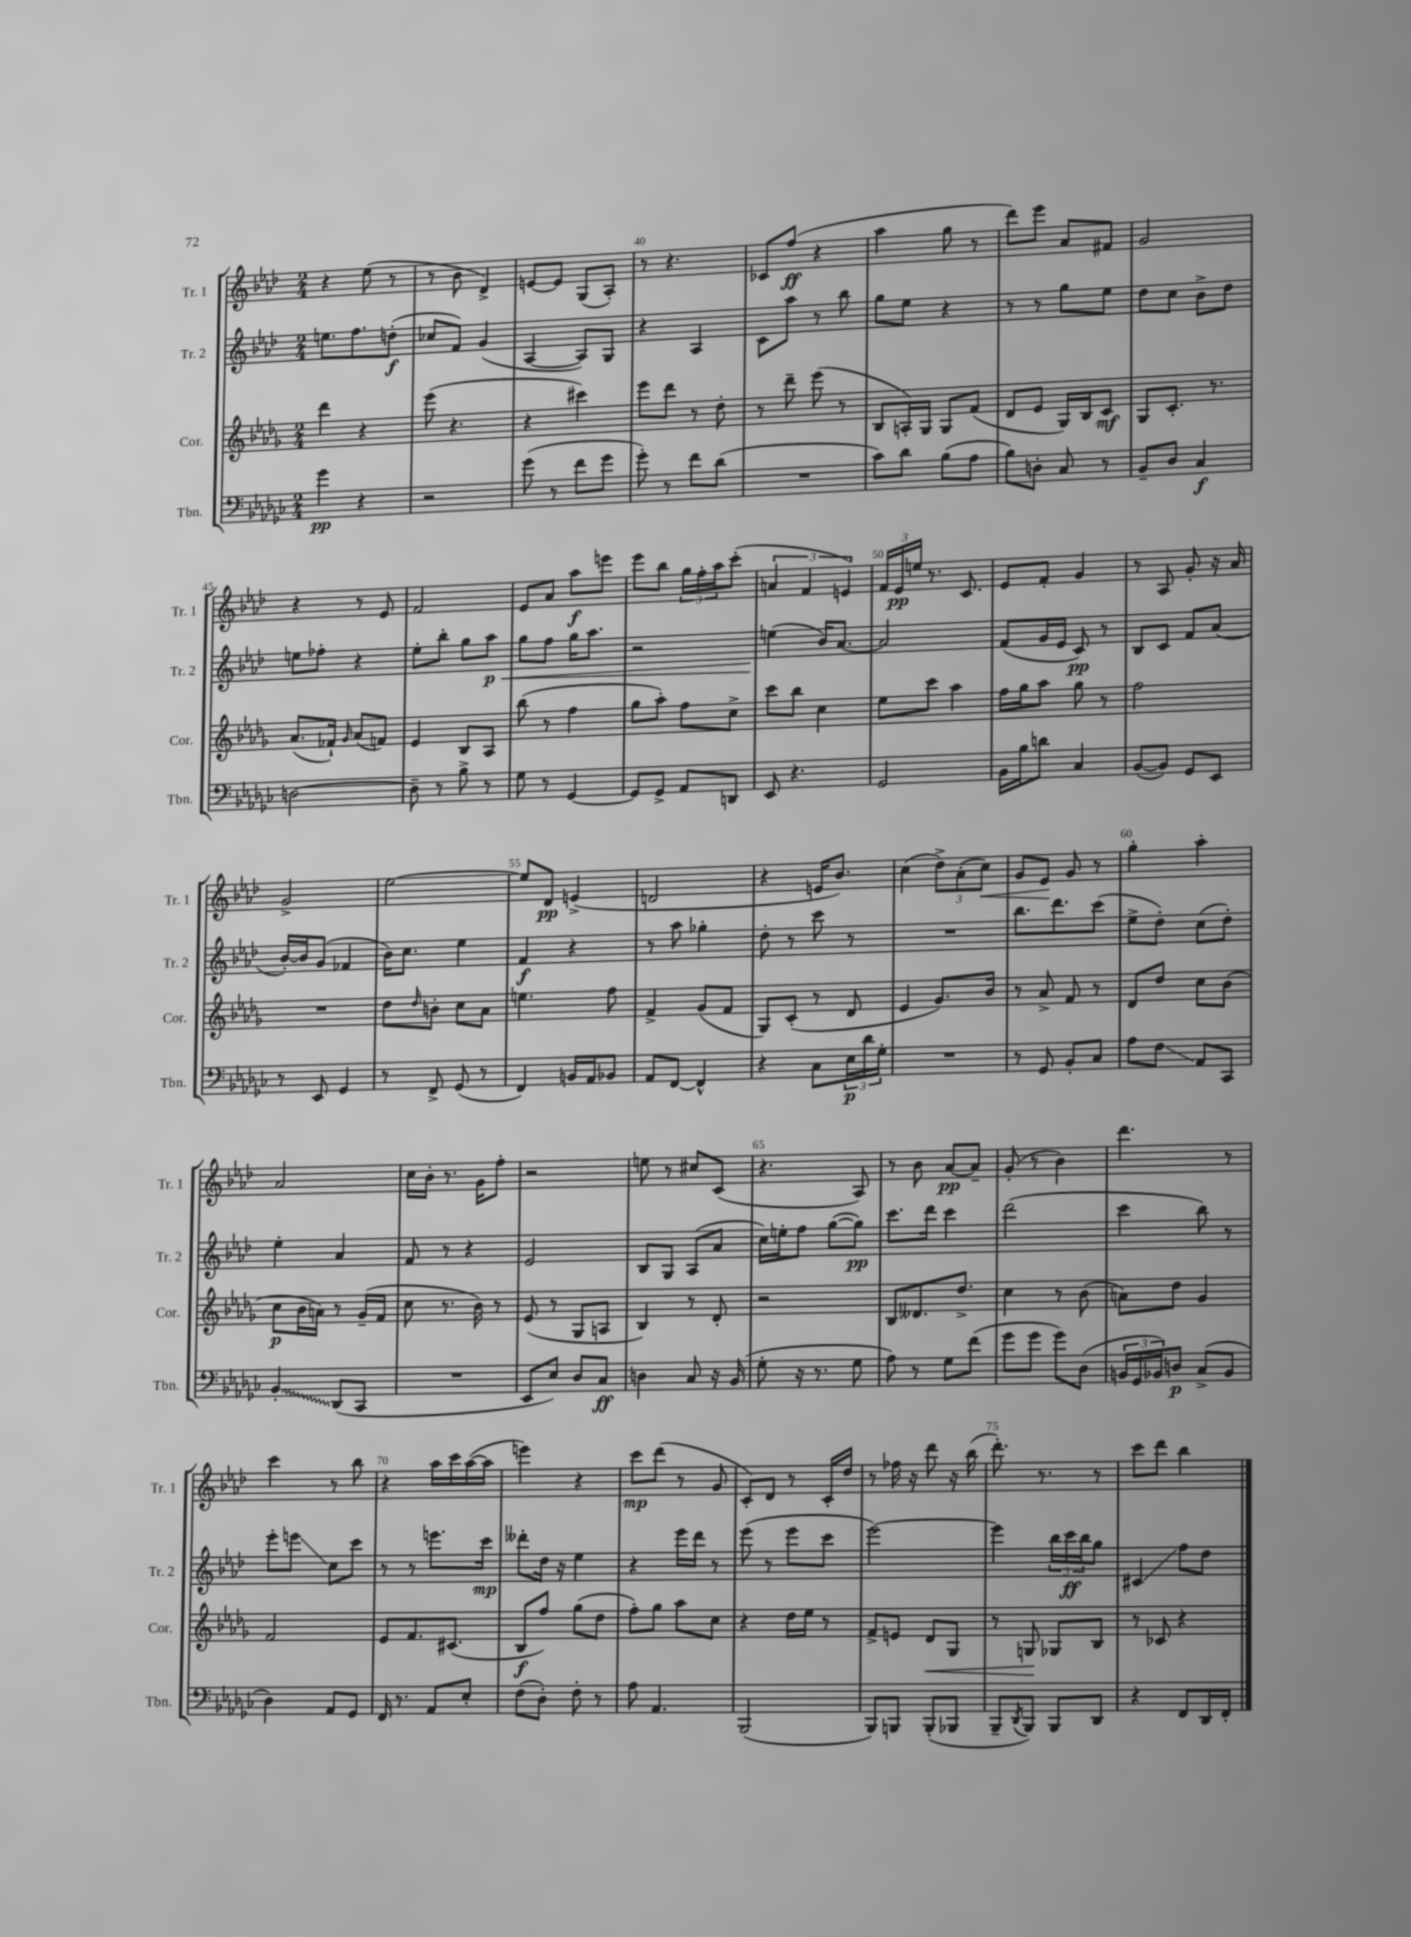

**kern	**kern	**kern	**kern
*staff4	*staff3	*staff2	*staff1
*clefF4	*clefG2	*clefG2	*clefG2
*k[b-e-a-d-g-c-]	*k[b-e-a-d-g-]	*k[b-e-a-d-]	*k[b-e-a-d-]
*M2/4	*M2/4	*M2/4	*M2/4
4g-\	4ddd-\	8.ee\L	4r
.	.	8.ff\	.
4r	4r	.	(8ee-\
.	.	(8dd'\J	8r
=	=	=	=
2r	(8eee-\	8cc-/L	8r
.	4.r	8f/J)	8b-\
.	.	(4g/	4d-^/)
=	=	=	=
(8g-\	4r	[4A-/	[8e/L
8r	.	.	8e/]J
8f\L	4ccc#\)	8A-/]L)	(8G/L
8g-\J	.	8G/J	8A-'/J)
=	=	=	=
8g-'\)	8eee-\L	4r	8r
8r	8ddd-\J	.	4.r
8f\L	8r	4A-/	.
(8d-\J	8dd-'\	.	.
=	=	=	=
2r	8r	8c\L	8c-/L
.	8ddd-~\	8aa-\J	(8ff/J
.	(8eee-\	8r	4r
.	8r	8bb-\	.
=	=	=	=
8c-\L)	8B-/L	8gg\L	4aa-\
8d-\J	16A'/L)	8ee-\J	.
.	16G-/JJ	.	.
(8B-\L	8G-/L	4r	8gg\
8A-\J	(8f/J	.	8r
=	=	=	=
8B-\L)	8d-/L	8r	8ddd-\L)
8D'\J	8e-/J	8r	8eee-\J
8C-/	16G-/LL)	8gg\L	8a-/L
.	16B-/J	.	.
8r	8c/J	8ee-\J	8f#/J
=	=	=	=
8BB-~/L	8G-/L	8dd-\L	2g/
8D-/J	8.c'/J	8cc\J	.
4C-/	.	8b-^\L	.
.	8.r	.	.
.	.	8dd-\J	.
=	=	=	=
[2D\	(8.a-/L	8ee\L	4r
.	.	8ff-'\J	.
.	16f-`/Jk)	.	.
.	16qqg-/	.	.
.	(8a-/L	4r	8r
.	8f/J)	.	8e-/
=	=	=	=
8D~\]	4e-/	8ee-'\L	2f/
8r	.	8bb-'\J	.
8B-^\	8B-/L	8gg\L	.
8r	8A-/J	8aa-\J	.
=	=	=	=
8G-\	(8bb-\	8gg\L	8e-/L
8r	8r	8ff\J	8a-/J
[4GG-/	4ff\	16gg\LK	8aa-\L
.	.	8.aa-\J	.
.	.	.	8eee\J
=	=	=	=
8GG-/]L	8gg-\L	2r	8eee-\L
8GG-^/J	8aa-'\J)	.	8bb-\J
8AA-/L	8ff\L	.	24gg\LL
.	.	.	24ff'\
.	.	.	24aa-\J
8DD/J	8cc^\J	.	(8ccc'\J
=	=	=	=
8EE-/	8ccc\L	(4ee\	6a/
4.r	8bb-\J	.	.
.	.	.	6f/
.	4cc\	16b-/LK)	.
.	.	[8.a-/J	.
.	.	.	6e/)
=	=	=	=
2GG-/	8ee-\L	2a-/]	24f/LL
.	.	.	24e-/
.	.	.	24ee/JJ
.	8ccc\J	.	8.r
.	4aa-\	.	.
.	.	.	8.c/
=	=	=	=
16BB-\LL	16ff\LL	(8f/L	8e-/L
16B-\J	16gg-\J	.	.
8d\J	8aa-\J	16g/L	8f'/J
.	.	16e-/JJ	.
4C-/	8gg-\	8c/)	4g/
.	8r	8r	.
=	=	=	=
([8BB-/L	2ff\	8B-/L	8r
8BB-/]J)	.	8c/J	8A-/
8GG-/L	.	8f/L	8g'/
8EE-/J	.	(8a-/J	16r
.	.	.	16a-/
=	=	=	=
8r	2r	[16b-'/LL)	2g^/
.	.	16b-/]J	.
8EE-/	.	(8g/J	.
4GG-/	.	4f-/	.
=	=	=	=
8r	8dd-\L	16b-\LK)	[2ee-\
.	.	8.cc\J	.
.	16qqdd-/	.	.
8FF^/	8b'\J	.	.
(8GG-/	8cc\L	4ee-\	.
8r	8a-\J	.	.
=	=	=	=
4FF/)	4.ee\	4f/	8ee-/]L
.	.	.	8d-/J
16BB/LL	.	4r	(4e^/
16AA-/J	.	.	.
8BB-/J	8ff\	.	.
=	=	=	=
8AA-/L	4f^/	8r	2d/
[8FF/J	.	8aa-\	.
4FF^^/]	(8g-/L	4gg-'\	.
.	8f/J	.	.
=	=	=	=
4r	8G-/L)	8dd-'\	4r
.	(8c'/J	8r	.
8C-\L	8r	8ccc\	16e/LK
.	.	.	8.b-/J)
24E-\L	8d-/	8r	.
24d-\	.	.	.
24G-'\JJ	.	.	.
=	=	=	=
2r	4e-/	2r	(4cc\
.	8.g-/L)	.	12dd-^\L)
.	.	.	(12a-'\
.	.	.	12cc\J)
.	16b-/Jk	.	.
=	=	=	=
8r	8r	8.bb-\L	8g/L
8GG-/	8a-^/	.	8e-/J
.	.	8.ddd-\	.
8BB-'/L	8f/	.	8g/
8C-/J	8r	(8ccc\J	8r
=	=	=	=
8A-\L	8d-/L	8ee-^\L	4gg'\
8F\J	8dd-/J	8dd-'\J)	.
8AA-/L	8cc\L	(8cc\L	4aa-'\
8CC-/J	(8b-\J	8dd-'\J)	.
=	=	=	=
4BB-'/	8cc\L	4ee-'\	2a-/
.	16b-\L	.	.
.	16a\JJ)	.	.
(8DD-/L	8r	4a-/	.
8CC-/J	(16g-~/LL	.	.
.	16f/JJ	.	.
=	=	=	=
2r	8cc\	8f/	16cc\LL
.	.	.	16b-'\JJ
.	8.r	8r	8.r
.	.	4r	.
.	16b-\)	.	16g\LK
.	8r	.	8ff'\J
=	=	=	=
8EE-/L	(8e-/	2e-/	2r
8E-/J)	8r	.	.
8D-/L	8G-/L	.	.
8C-/J	8A/J	.	.
=	=	=	=
4D\	4B-/)	8B-/L	8ee\
.	.	8G/J	8r
8C-/	8r	(8A-/L	8cc#/L
16r	8d-'/	8a-/J	(8c/J
(16BB-/	.	.	.
=	=	=	=
8G-'\	2r	16cc\LL)	4.r
.	.	16ee'\J	.
16r	.	8ff\J	.
8.r	.	.	.
.	.	([8gg\L	.
8G-\	.	8gg\]J)	8A-/)
=	=	=	=
8A-\)	8B-/L	8.ccc\L	8r
8r	8.d--/	.	8b-\
.	.	16ddd-\Jk	.
8G-\L	.	4ccc\	[8a-/L
.	8.dd-^/J	.	.
(8f\J	.	.	8a-~/]J
=	=	=	=
8g-\L	4cc\	(2ddd-\	(8g'/
8g-\J	.	.	8r
8g-\L)	8r	.	4b-\)
(8D-\J	(8b-\	.	.
=	=	=	=
24BB/LL	8a\L)	4ccc\	4.ddd-\
24GG-/	.	.	.
24BB-/J)	.	.	.
8D/J	8dd-\J	.	.
(8C-^/L	4g-/	8bb-\)	.
8BB-/J	.	8r	8r
=	=	=	=
4D-\)	2f/	8eee-'\L	4ccc\
.	.	8eee\J	.
8AA-/L	.	8cc\L	8r
8GG-/J	.	8ccc\J	8bb-\
=	=	=	=
16FF/	8e-/L	8r	4r
8.r	.	.	.
.	8.f/	8r	.
8AA-/L	.	8.eee\L	16aa-\LL
.	(8.c#/J	.	16ccc\
8E-'/J	.	.	([16aa-\
.	.	16ccc\Jk	16aa-\]JJ
=	=	=	=
(8F\L	8B-/L	8ddd--'\L	4eee\)
8D-'\J)	8ff/J)	16dd-\Jk	.
.	.	16r	.
8F'\	(8gg-\L	4ee-\	4r
8r	8dd-\J	.	.
=	=	=	=
8A-\	8ff'\L)	4r	8ccc\L
4.AA-/	8gg-\J	.	(8ddd-\J
.	8aa-\L	16eee-\LL	8r
.	.	16ddd-\JJ	.
.	8cc\J	8r	8g/
=	=	=	=
(2BBB-/	4r	(8eee-\	8c'/L)
.	.	8r	8d-/J
.	16dd-\LL	8eee-\L	8r
.	16ee-\JJ	.	.
.	8r	8ccc\J	16c'/LL
.	.	.	16dd-/JJ
=	=	=	=
8BBB-/L)	8f^/L	[2eee-\)	8r
8BBB/J	8e/J	.	16ff-\
.	.	.	16r
(8BBB'/L	8d-/L	.	8ddd-\
8BBB-/J	8G-/J	.	16r
.	.	.	(16bb-\
=	=	=	=
8BBB-~/L	8r	4eee-\]	8.ddd-'\)
8qDD-/	.	.	.
8BBB-/J)	8G/	.	.
.	.	.	8.r
8BBB-/L	8G-/L	24bb-\LL	.
.	.	24ccc\	.
.	.	24bb-\J	.
8DD-/J	8B-/J	8gg\J	8r
=	=	=	=
4r	8r	4c#/	8ccc\L
.	8c-/	.	8ddd-\J
8FF/L	4r	8ff\L	4bb-\
16DD-/L	.	8dd-\J	.
16FF'/JJ	.	.	.
==	==	==	==
*-	*-	*-	*-
